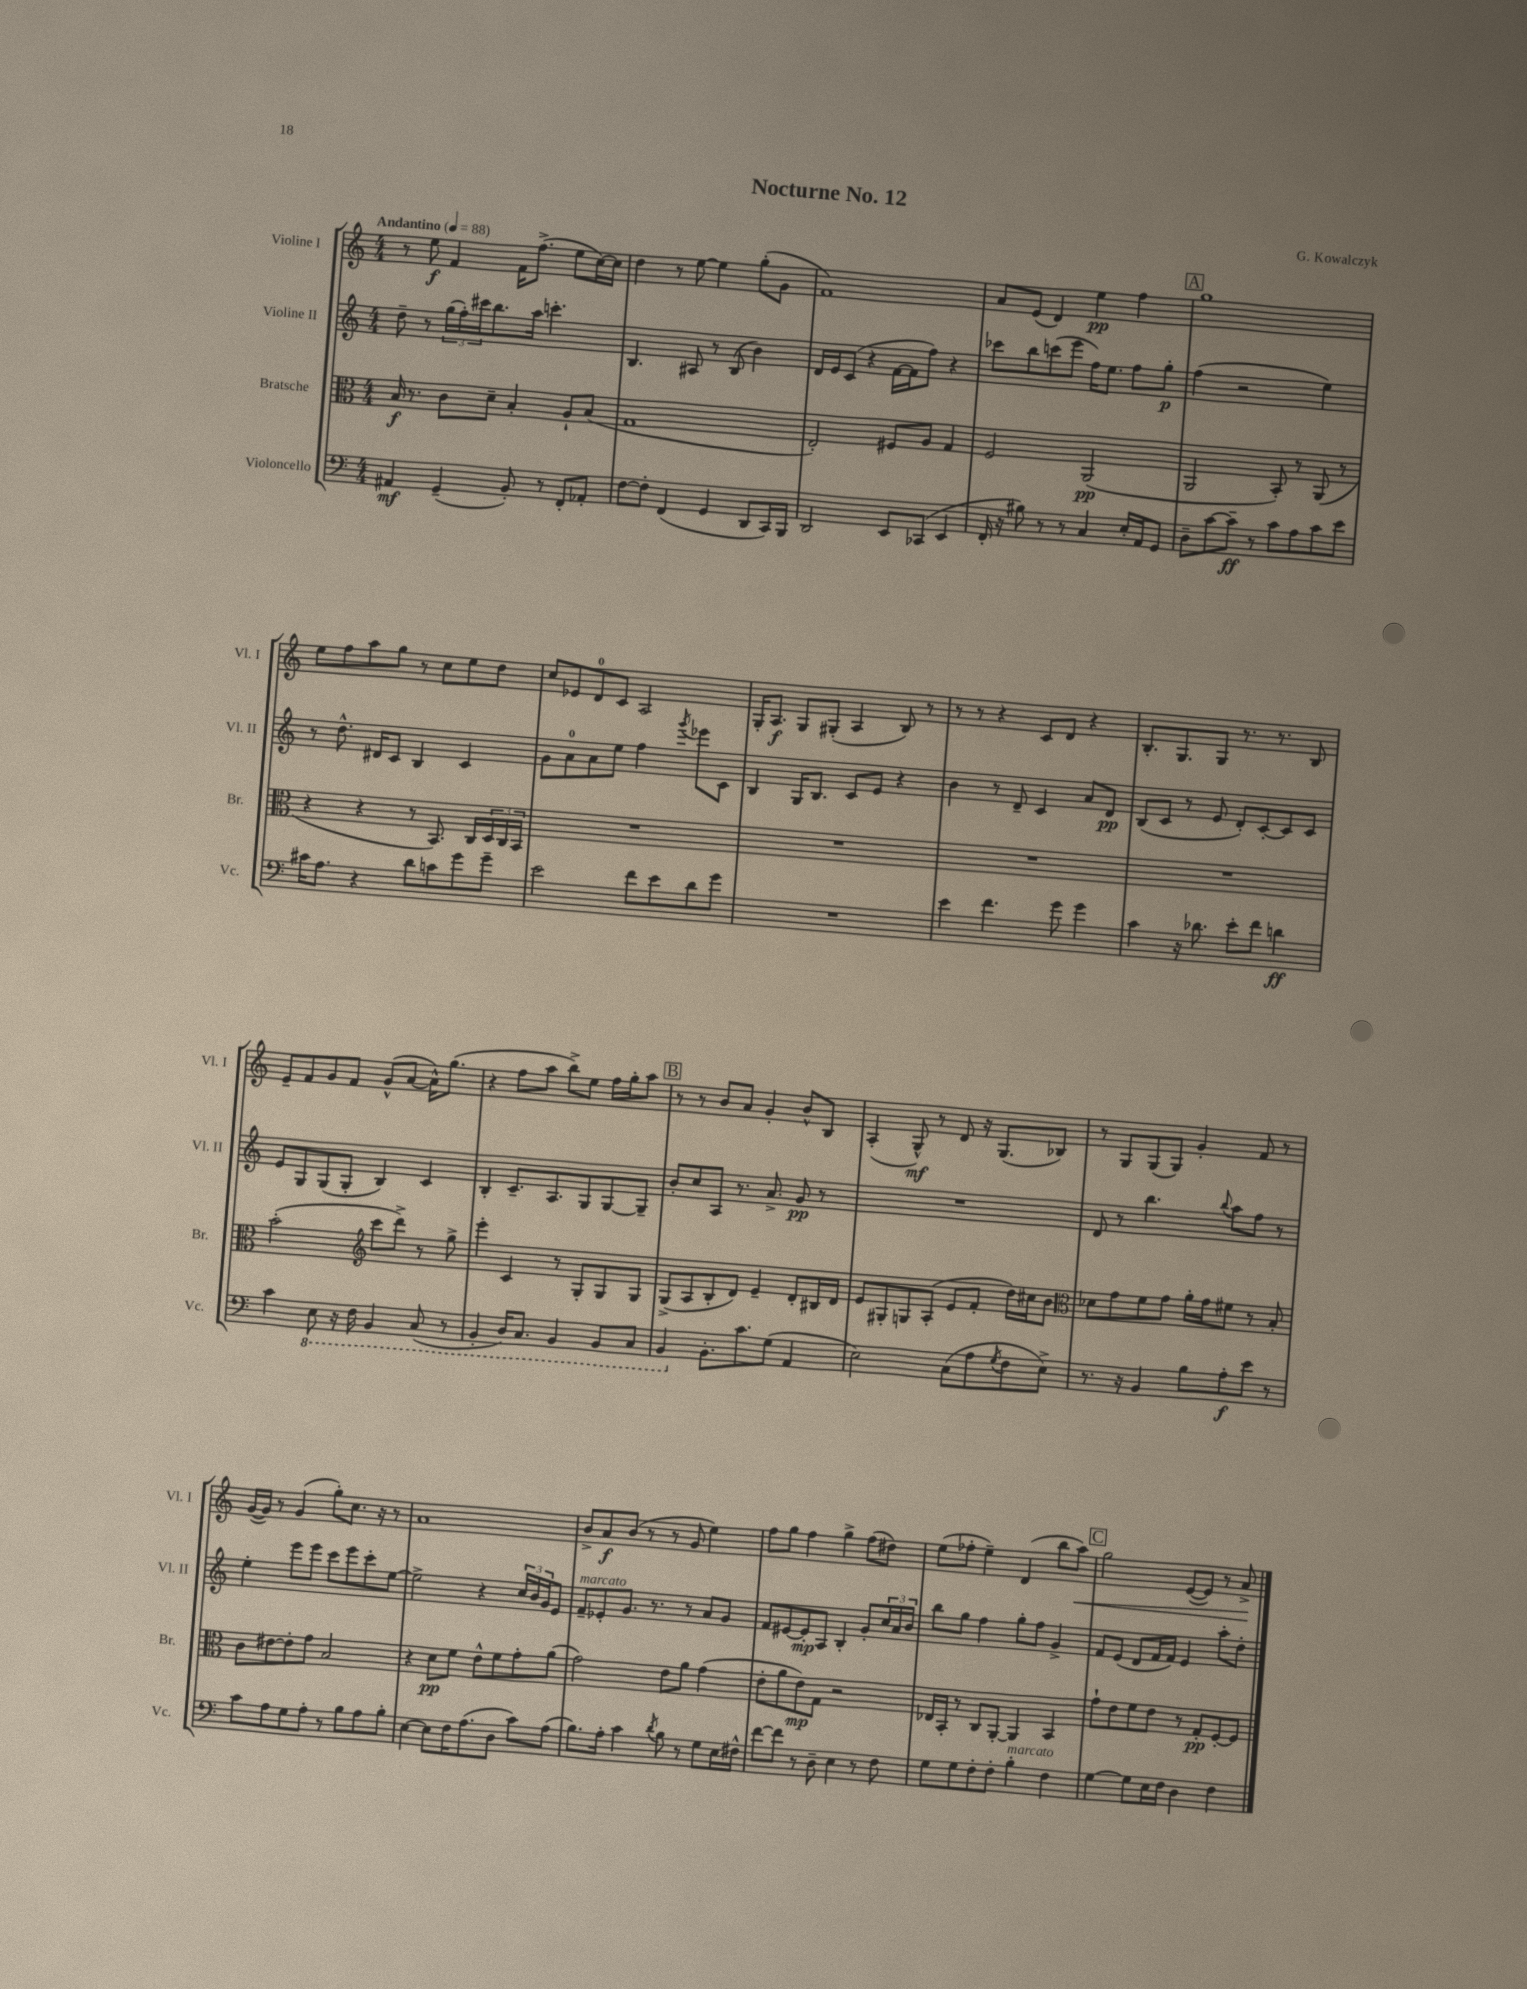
\header { title = "Nocturne No. 12" composer = "G. Kowalczyk" }
<<
\new StaffGroup <<
\new Staff = "s0" \with { instrumentName = "Violine I" shortInstrumentName = "Vl. I" } {
    \clef treble \key c \major \numericTimeSignature \time 4/4 \tempo "Andantino" 4 = 88
    r8 e''8\f f'4 f'16 f''8.->( e''8 c''16~) c''16 |
    d''4 r8 e''8~ e''4 g''8-.( g'8 |
    f'1) |
    a'8 e'8( d'4) e''4\pp f''4 |
    \mark \markup { \box "A" } g''1 |
    e''8 f''8 a''8 g''8 r8 c''8 e''8 d''8 |
    c''8 ees'8 d'8-0 c'8 a2 |
    g16-. a8.\f g8 gis8-.( a4 b8) r8 |
    r8 r8 r4 c'8 d'8 r4 |
    b8.-. g8. g8 r8. r8. b8 |
    e'8-- f'8 g'8 f'8 g'8-^( a'8~ a'16-^) g''8.( |
    r4 f''8 a''8 b''8->) e''8 f''16 g''16-. a''8 |
    \mark \markup { \box "B" } r8 r8 b'8 a'8 g'4-. b'8-^ b8 |
    a4-.( g8-^\mf) r8 d'8 r16 g8.( bes8) |
    r8 g8 g8( g8) g'4-. f'8 r8 |
    g'16~( g'16) r8 g'4( g''8-.) c''8. r16 r8 |
    a'1 |
    b'8-> a'8\f b'8( r8 r8 g'8 e''4) |
    f''8 g''8 f''4 g''4-> f''8( dis''8) |
    e''8( fes''8-. e''4--) d'4( b''8 a''8\<) |
    \mark \markup { \box "C" } g''2 e'8~( e'8) r8 a'8->\! \bar "|." |
}
\new Staff = "s1" \with { instrumentName = "Violine II" shortInstrumentName = "Vl. II" } {
    \clef treble \key c \major \numericTimeSignature \time 4/4
    d''8-- r8 \tuplet 3/2 { g''16( f''16-.) cis'''16 } b''8. a''16 c'''4.-. |
    b4. ais8 r8 b8( b'4) |
    d'16 e'16 c'8( r4 f'16~ f'16 f''8) r4 |
    ces'''8 b''8 c'''8( e'''8 f''16) e''8. f''8 g''8-.\p |
    \mark \markup { \box "A" } f''4( r2 e''4) |
    r8 d''8.-^ dis'16 c'8 b4 c'4 |
    g'8 a'8-0 a'8 e''8 f''4 \acciaccatura { g'''8 } ees'''8 c'8 |
    b4 g16 b8. c'8 e'8 r4 |
    b'4 r8 d'8-- c'4 a'8 d'8\pp |
    b8( c'8 r8 e'8 d'8-.) c'8~-. c'8 c'8 |
    e'8 g8 g8( g8-. b4) c'4 |
    b4-. c'8.-- a8. g8 g8~ g8-- |
    \mark \markup { \box "B" } b'8-. c''8 a8 r8. a'8.-> g'8\pp r8 |
    R1 |
    d'8 r8 b''4. \appoggiatura { b''8 } a''8 f''8 r8 |
    e''4-. e'''8 e'''8 c'''8 e'''8 c'''8-. e''8~ |
    e''2-> r4 \tuplet 3/2 { c''16 b'16 g'16 } e'8 |
    f'8--^\markup { \italic "marcato" } ees'8-. g'8. r8. r8 a'8 g'8 |
    f'8 eis'8~ eis'8-.\mp a8 b4-. g'8-. \tuplet 3/2 { c''16 a'16 b'16 } |
    b''8 g''8 f''4 g''8-. f''8 g'4-> |
    \mark \markup { \box "C" } f'8 e'8( d'8 f'16 f'16) e'4 a''8-. d''8-. \bar "|." |
}
\new Staff = "s2" \with { instrumentName = "Bratsche" shortInstrumentName = "Br." } {
    \clef alto \key c \major \numericTimeSignature \time 4/4
    b16\f r8. c'8 d'8-- b4-. a8-! b8( |
    g1 |
    e2-.) fis8 a8 g4 |
    f2 a,2\pp( |
    \mark \markup { \box "A" } a,2 b,8-.) r8 a,8( r8 |
    r4 r4 r8 b,8.) c16 \tuplet 3/2 { d16 c16 b,16 } |
    R1 |
    R1 |
    R1 |
    R1 |
    b'2-.( \clef treble c'''8 d'''8->) r8 g''8-> |
    e'''4-. c'4 r8 g8-. g8 g8 |
    \mark \markup { \box "B" } g8->( a8 b8-. d'8) e'4-- d'8-. bis16 d'16 |
    e'8 gis8-. g8 a8-.( e'8 f'8-. d''16) cis''16 b'8 |
    \clef alto des'8 g'8 f'8 g'8 a'16-. g'16 fis'8 r8 b8-. |
    c'8 eis'8~ eis'8-. g'8 b2 |
    r4 d'8\pp f'8 e'8-^ f'8 g'8-. a'8( |
    g'2) e'8 a'8 g'4( |
    e'8-. a'8 e'8\mp) g8 r2 |
    ees16 b,16-. r8 c8 a,8~-. a,4 b,4 |
    \mark \markup { \box "C" } g'8-! e'8 f'8 e'8 r8 g8-.\pp f8~-. f8 \bar "|." |
}
\new Staff = "s3" \with { instrumentName = "Violoncello" shortInstrumentName = "Vc." } {
    \clef bass \key c \major \numericTimeSignature \time 4/4
    ais,4\mf g,4--( b,8-.) r8 f,8-. aes,8-. |
    f8~ f8-. f,4( g,4 d,8 c,16) b,,16 |
    d,2 e,8 ces,8( e,4 |
    f,16-. r16 bis8) r8 r8 c4 e16-. a,16 g,8 |
    \mark \markup { \box "A" } d8-- c'8~ c'8--\ff r8 c'8 a8 c'8 e'8 |
    cis'16 a8. r4 d'8 c'8 g'8 g'8-- |
    e'2 f'8 e'8 d'8 g'8 |
    R1 |
    e'4 f'4. g'8 g'4 |
    c'4 r16 des'8. e'8-. f'8 d'4\ff |
    c'4 \ottava #-1 e,8 r16 f,16 b,,4 c,8( r8 |
    b,,4-. d,16) c,8. b,,4 b,,8 c,8 |
    \mark \markup { \box "B" } b,,4 \ottava #0 b,8.-. c'8. g8( a,4 |
    e2) c8( a8 \acciaccatura { g8 } f8 e8->) |
    r8. r16 b,4 b8 a8-.\f e'8 r8 |
    c'8 a8 g8 a8-. r8 b8 a8 b8-. |
    e4~ e8 f16 a8.( d8 c'8) a8( |
    b8.) a16-. c'4 \acciaccatura { d'8 } b8 r8 g8 e16 fis16-^ |
    f'8~ f'8 r8 d8-- e4 r8 f8 |
    g8 g8 f8-. f8-. b4-.^\markup { \italic "marcato" } f4 |
    \mark \markup { \box "C" } g4~ g8 e16 f16 d4 f4 \bar "|." |
}
>>
>>
\layout { \context { \Score \remove "Bar_number_engraver" } }
